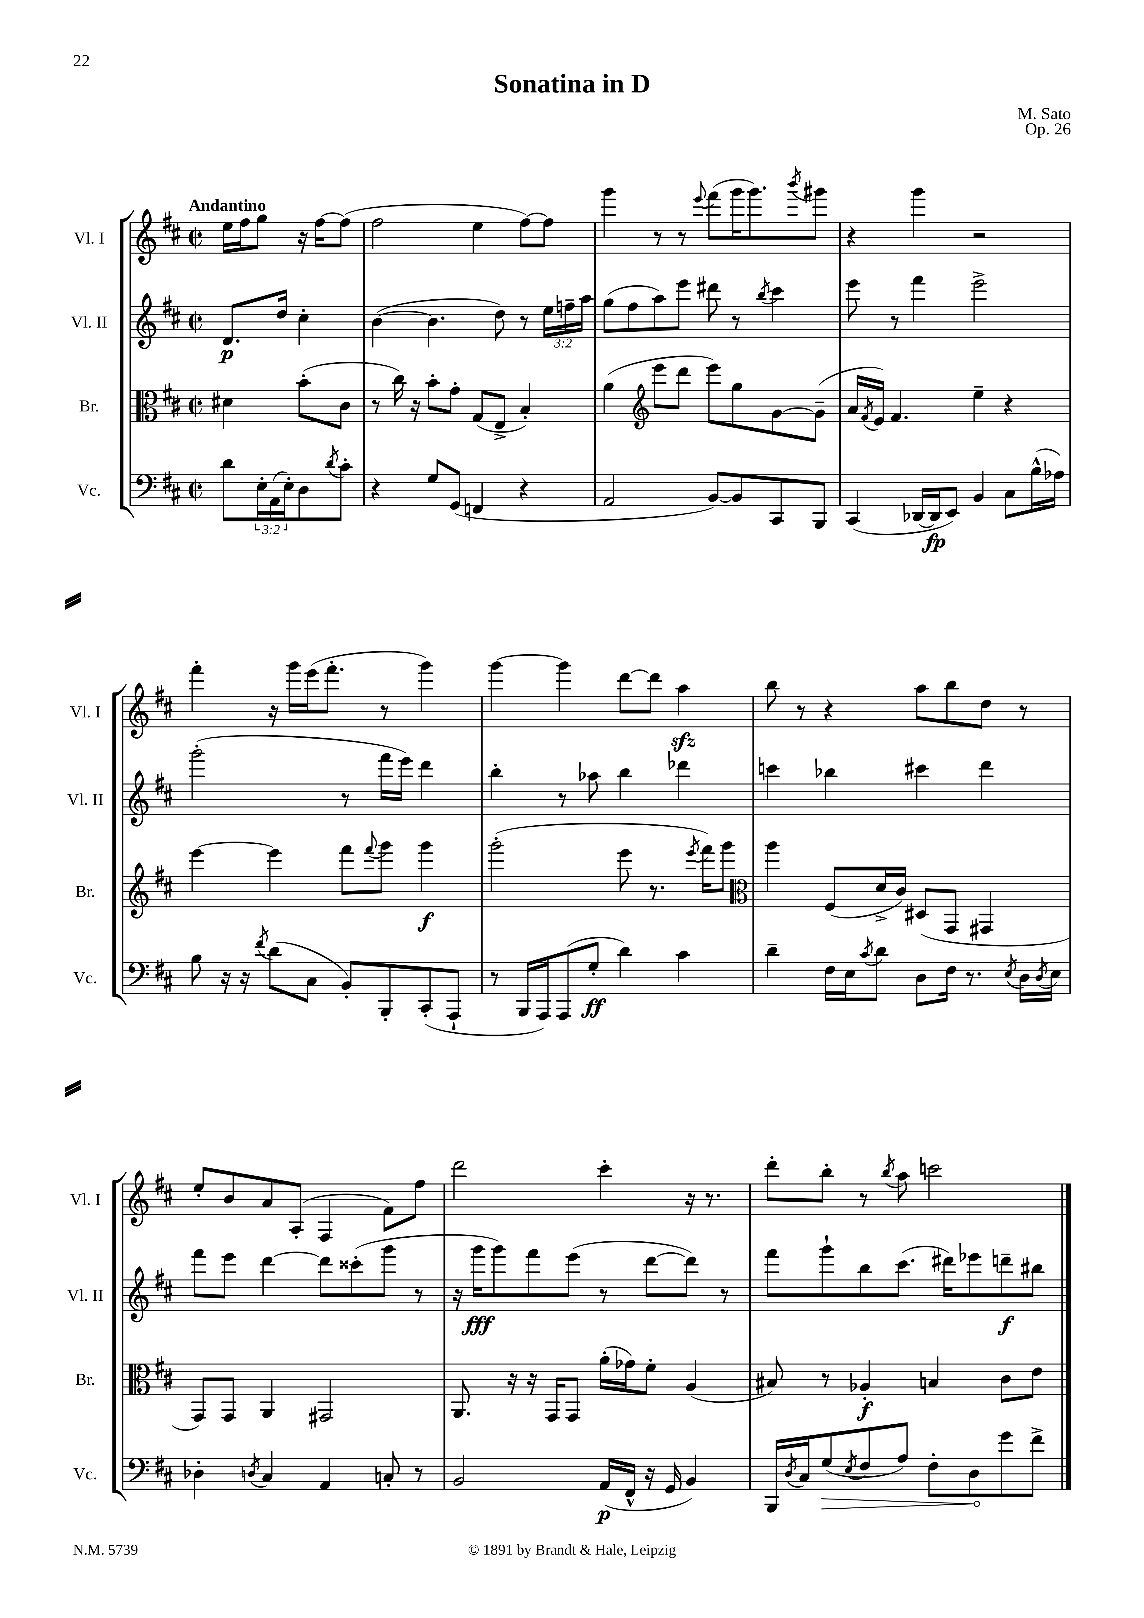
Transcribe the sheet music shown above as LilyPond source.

\header { title = "Sonatina in D" composer = "M. Sato" opus = "Op. 26" }
<<
\new StaffGroup <<
\new Staff = "s0" \with { instrumentName = "Vl. I" shortInstrumentName = "Vl. I" } {
    \clef treble \key d \major \defaultTimeSignature \time 2/2 \partial 2 \tempo "Andantino"
    e''16 fis''16 g''8 r16 fis''16~ fis''8( |
    fis''2 e''4 fis''8~) fis''8 |
    g'''4 r8 r8 \appoggiatura { e'''8 } fis'''8( g'''16 g'''8.) \acciaccatura { b'''8 } gis'''8 |
    r4 g'''4 r2 |
    fis'''4-. r16 g'''16 e'''16( fis'''8.-. r8 g'''4) |
    g'''4~ g'''4 d'''8~ d'''8 a''4\sfz |
    b''8 r8 r4 a''8 b''8 d''8 r8 |
    e''8-. b'8 a'8 a8-.( fis4 fis'8) fis''8 |
    d'''2 cis'''4-. r16 r8. |
    d'''8-. b''8-. r8 \acciaccatura { b''8 } a''8 c'''2 \bar "|." |
}
\new Staff = "s1" \with { instrumentName = "Vl. II" shortInstrumentName = "Vl. II" } {
    \clef treble \key d \major \defaultTimeSignature \time 2/2 \override Staff.TupletNumber.text = #tuplet-number::calc-fraction-text \partial 2
    d'8.\p d''16 cis''4-. |
    b'4~( b'4. d''8) r8 \tuplet 3/2 { e''16 f''16-- a''16 } |
    g''8( fis''8 a''8) e'''8 dis'''8 r8 \acciaccatura { b''8 } cis'''4 |
    e'''8 r8 fis'''4 e'''2-> |
    g'''2-.( r8 fis'''16 e'''16) d'''4 |
    b''4-. r8 aes''8 b''4 des'''4 |
    c'''4 bes''4 cis'''4 d'''4 |
    fis'''8 e'''8 d'''4~ d'''8 cisis'''8-.( g'''8 r8 |
    r16 g'''16\fff g'''8) fis'''8 e'''8( r8 d'''8~ d'''8) r8 |
    fis'''8 g'''8-! b''8 cis'''8.( dis'''16) ees'''8 d'''8--\f bis''8 \bar "|." |
}
\new Staff = "s2" \with { instrumentName = "Br." shortInstrumentName = "Br." } {
    \clef alto \key d \major \defaultTimeSignature \time 2/2 \partial 2
    dis'4 b'8-.( cis'8 |
    r8 cis''16) r16 b'8-. g'8-. g8( e8-> b4-.) |
    a'4( \clef treble e'''8 d'''8 e'''8) g''8 g'8~ g'8--( |
    a'16 \acciaccatura { fis'8 } e'16) fis'4. e''4-- r4 |
    e'''4~ e'''4 fis'''8 \appoggiatura { fis'''8 } g'''8 g'''4\f |
    g'''2-.( e'''8 r8. \acciaccatura { e'''8 } fis'''16) g'''8 |
    \clef alto a''4 fis8( d'16-> cis'16) dis8( g,8 gis,4 |
    g,8) g,8 a,4 gis,2 |
    a,8. r16 r16 g,16 g,8 a'16-.( ges'16) fis'8-. a4( |
    bis8) r8 aes4-.\f b4 cis'8 e'8 \bar "|." |
}
\new Staff = "s3" \with { instrumentName = "Vc." shortInstrumentName = "Vc." } {
    \clef bass \key d \major \defaultTimeSignature \time 2/2 \override Staff.TupletNumber.text = #tuplet-number::calc-fraction-text \partial 2
    d'8 \tuplet 3/2 { e16-. a,16( e16-.) } d8 \acciaccatura { d'8 } cis'8-. |
    r4 g8 g,8( f,4 r4 |
    a,2 b,8~) b,8 cis,8 b,,8 |
    cis,4( des,16~ des,16\fp e,8) b,4 cis8 b16-^( aes16) |
    b8 r16 r16 \acciaccatura { fis'8 } d'8( cis8 b,8-.) b,,8-. cis,8-.( a,,8-! |
    r8 b,,16 a,,16) a,,8( g8-.\ff d'4) cis'4 |
    d'4-- fis16 e16 \acciaccatura { cis'8 } d'8 d8 fis16 r8. \acciaccatura { e8 } d16 \acciaccatura { d8 } e16 |
    des4-. \acciaccatura { d8 } cis4 a,4 c8-. r8 |
    b,2 a,16\p( fis,16-^ r16 g,16 b,4) |
    b,,16 \acciaccatura { d8 } cis16 \once \override Hairpin.circled-tip = ##t g8\>( \acciaccatura { e8 } fis8 a8) fis8-. d8\! g'8 fis'8-> \bar "|." |
}
>>
>>
\layout { \context { \Score \remove "Bar_number_engraver" } }
